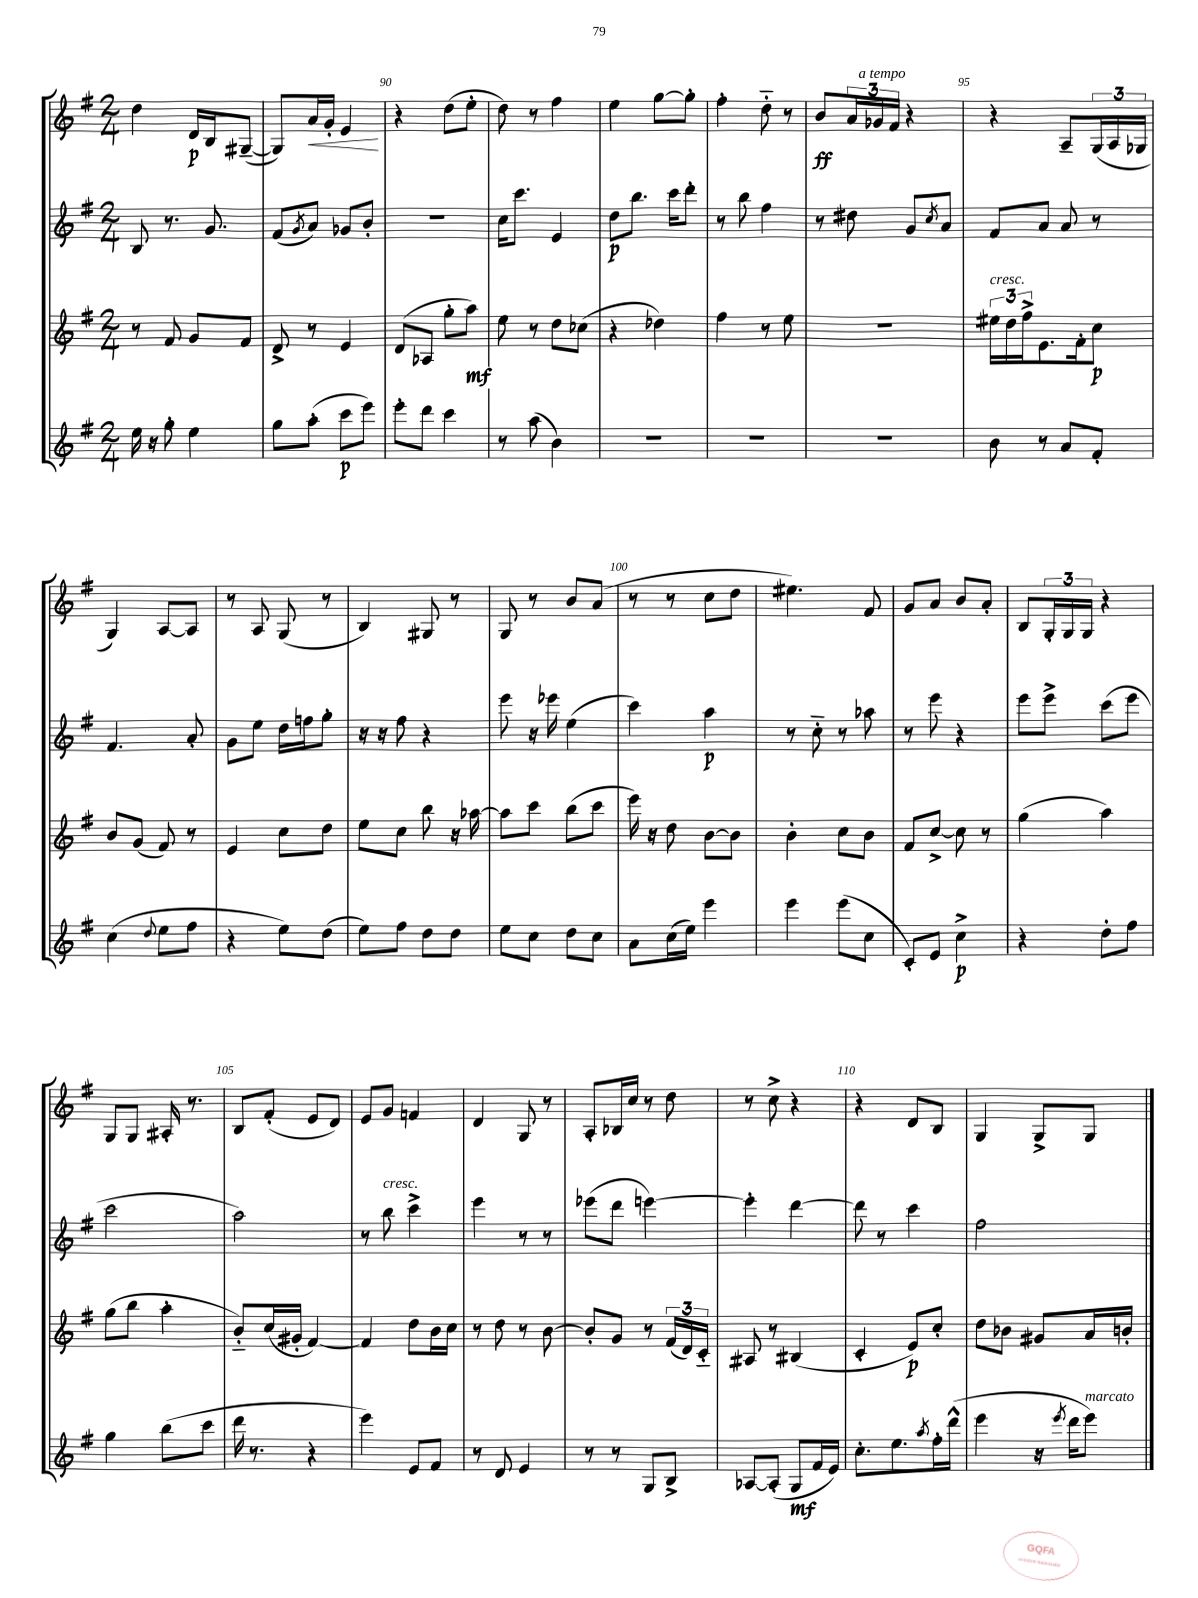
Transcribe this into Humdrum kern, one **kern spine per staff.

**kern	**dynam	**kern	**dynam	**kern	**dynam	**kern	**dynam
*part4	*part4	*part3	*part3	*part2	*part2	*part1	*part1
*staff4	*staff4	*staff3	*staff3	*staff2	*staff2	*staff1	*staff1
*clefG2	*	*clefG2	*	*clefG2	*	*clefG2	*
*k[f#]	*	*k[f#]	*	*k[f#]	*	*k[f#]	*
*M2/4	*	*M2/4	*	*M2/4	*	*M2/4	*
=88	=88	=88	=88	=88	=88	=88	=88
16ee\	.	8r	.	8B/	.	4dd\	.
16r	.	.	.	.	.	.	.
8gg'\	.	8f#/	.	8.r	.	.	.
4ee\	.	8g/L	.	.	.	16d/LL	p
.	.	.	.	8.g/	.	16B/J	.
.	.	8f#/J	.	.	.	([8G#X~/J	.
=89	=89	=89	=89	=89	=89	=89	=89
8gg\L	.	8d^/	.	(8f#/L	.	8G#/L])	.
.	.	.	.	8qg/	.	.	.
!	!	!	!	!	!	!	!LO:HP:b
(8aa'\J	.	8r	.	8a/J)	.	16a/L	<
.	.	.	.	.	.	16g'/JJ	.
8ccc\L	p	4e/	.	8g-X/L	.	4e/	.
8eee\J)	.	.	.	8b'/J	.	.	.
.	.	.	.	.	.	.	[
=90	=90	=90	=90	=90	=90	=90	=90
8eee'\L	.	(8d/L	.	2r	.	4r	.
8ddd\J	.	8A-X/J	.	.	.	.	.
4ccc\	.	8gg'\L	.	.	.	(8dd\L	.
.	.	8aa\J)	mf	.	.	8ee'\J	.
=91	=91	=91	=91	=91	=91	=91	=91
8r	.	8ee\	.	16cc\KL	.	8dd\)	.
.	.	.	.	8.ccc\J	.	.	.
(8aa\	.	8r	.	.	.	8r	.
4b\)	.	8dd\L	.	4e/	.	4ff#\	.
.	.	(8cc-X\J	.	.	.	.	.
=92	=92	=92	=92	=92	=92	=92	=92
2r	.	4r	.	8dd\L	p	4ee\	.
.	.	.	.	8.bb\J	.	.	.
.	.	4dd-X\)	.	.	.	[8gg\L	.
.	.	.	.	16ccc\KL	.	.	.
.	.	.	.	8ddd'\J	.	8gg'\J]	.
=93	=93	=93	=93	=93	=93	=93	=93
2r	.	4ff#\	.	8r	.	4ff#'\	.
.	.	.	.	8bb\	.	.	.
.	.	8r	.	4ff#\	.	8dd\	.
.	.	8ee\	.	.	.	8r	.
=94	=94	=94	=94	=94	=94	=94	=94
2r	.	2r	.	8r	.	8b/L	ff
.	.	.	.	8dd#X\	.	24a/L	.
!	!	!	!	!	!	!LO:TX:a:i:t=a tempo	!
.	.	.	.	.	.	24g-X/	.
.	.	.	.	.	.	24f#/JJ	.
.	.	.	.	8g/L	.	4r	.
.	.	.	.	8qcc/	.	.	.
.	.	.	.	8a/J	.	.	.
=95	=95	=95	=95	=95	=95	=95	=95
!	!	!LO:TX:a:i:t=cresc.	!	!	!	!	!
8b\	.	24ee#X\LL	.	8f#/L	.	4r	.
.	.	24dd\	.	.	.	.	.
.	.	24ff#^\J	.	.	.	.	.
8r	.	8.e\	.	8a/J	.	.	.
8a/L	.	.	.	8a/	.	8A~/L	.
.	.	16f#'\k	.	.	.	.	.
8f#'/J	.	8cc\J	p	8r	.	(24G/L	.
.	.	.	.	.	.	24A/	.
.	.	.	.	.	.	24G-X/JJ	.
!!LO:LB:g=z
=96	=96	=96	=96	=96	=96	=96	=96
(4cc\	.	8b/L	.	4.f#/	.	4G/)	.
.	.	(8g/J	.	.	.	.	.
8qqdd/	.	.	.	.	.	.	.
8ee\L	.	8f#/)	.	.	.	[8A/L	.
8ff#\J	.	8r	.	8a'/	.	8A/J]	.
=97	=97	=97	=97	=97	=97	=97	=97
4r	.	4e/	.	8g\L	.	8r	.
.	.	.	.	8ee\J	.	8A/	.
8ee\L)	.	8cc\L	.	16dd\LL	.	(8G/	.
.	.	.	.	16ffn\J	.	.	.
(8dd\J	.	8dd\J	.	8gg'\J	.	8r	.
=98	=98	=98	=98	=98	=98	=98	=98
8ee\L)	.	8ee\L	.	16r	.	4B/)	.
.	.	.	.	16r	.	.	.
8ff#\J	.	8cc\J	.	8ff#\	.	.	.
8dd\L	.	8bb\	.	4r	.	8G#X/	.
8dd\J	.	16r	.	.	.	8r	.
.	.	[16aa-X\	.	.	.	.	.
=99	=99	=99	=99	=99	=99	=99	=99
8ee\L	.	8aa-\L]	.	8eee\	.	8G/	.
8cc\J	.	8ccc\J	.	16r	.	8r	.
.	.	.	.	16eee-X\	.	.	.
8dd\L	.	(8bb\L	.	(4ee\	.	8b/L	.
8cc\J	.	8ccc\J	.	.	.	(8a/J	.
=100	=100	=100	=100	=100	=100	=100	=100
8a\L	.	16eee\)	.	4ccc\)	.	8r	.
.	.	16r	.	.	.	.	.
(16cc\L	.	8dd\	.	.	.	8r	.
16ee\JJ)	.	.	.	.	.	.	.
4eee\	.	[8b\L	.	4aa\	p	8cc\L	.
.	.	8b\J]	.	.	.	8dd\J	.
=101	=101	=101	=101	=101	=101	=101	=101
4eee\	.	4b'\	.	8r	.	4.ee#X\)	.
.	.	.	.	8cc\	.	.	.
(8eee\L	.	8cc\L	.	8r	.	.	.
8cc\J	.	8b\J	.	8aa-X\	.	8f#/	.
=102	=102	=102	=102	=102	=102	=102	=102
8c'/L)	.	8f#/L	.	8r	.	8g/L	.
8e/J	.	[8cc^/J	.	8eee\	.	8a/J	.
4cc^\	p	8cc\]	.	4r	.	8b/L	.
.	.	8r	.	.	.	8a'/J	.
=103	=103	=103	=103	=103	=103	=103	=103
4r	.	(4gg\	.	8eee\L	.	8B/L	.
.	.	.	.	8eee^\J	.	24G'/L	.
.	.	.	.	.	.	24G/	.
.	.	.	.	.	.	24G/JJ	.
8dd'\L	.	4aa\)	.	(8ccc\L	.	4r	.
8ff#\J	.	.	.	8eee\J	.	.	.
!!LO:LB:g=z
=104	=104	=104	=104	=104	=104	=104	=104
4gg\	.	(8gg\L	.	2ccc\	.	8G/L	.
.	.	8bb\J	.	.	.	8G/J	.
(8bb\L	.	4aa'\	.	.	.	16A#X'/	.
.	.	.	.	.	.	8.r	.
8ccc\J	.	.	.	.	.	.	.
=105	=105	=105	=105	=105	=105	=105	=105
16ddd\	.	8b/L)	.	2aa\)	.	8B/L	.
8.r	.	.	.	.	.	.	.
.	.	(16cc/L	.	.	.	(8f#'/J	.
.	.	16g#X'/JJ	.	.	.	.	.
4r	.	[4f#/)	.	.	.	8e/L	.
.	.	.	.	.	.	8d/J)	.
=106	=106	=106	=106	=106	=106	=106	=106
4eee\)	.	4f#/]	.	8r	.	8e/L	.
!	!	!	!	!LO:TX:a:i:t=cresc.	!	!	!
.	.	.	.	8bb\	.	8g/J	.
8e/L	.	8dd\L	.	4ccc^\	.	4fn/	.
8f#/J	.	16b\L	.	.	.	.	.
.	.	16cc\JJ	.	.	.	.	.
=107	=107	=107	=107	=107	=107	=107	=107
8r	.	8r	.	4eee\	.	4d/	.
8d/	.	8dd\	.	.	.	.	.
4e/	.	8r	.	8r	.	8G/	.
.	.	[8b\	.	8r	.	8r	.
=108	=108	=108	=108	=108	=108	=108	=108
8r	.	8b'/L]	.	(8eee-X\L	.	8A'/L	.
8r	.	8g/J	.	8ddd\J	.	16B-X/L	.
.	.	.	.	.	.	16cc/JJ	.
8G/L	.	8r	.	[4eeen\)	.	8r	.
8B^/J	.	(24f#/LL	.	.	.	8dd\	.
.	.	24d/)	.	.	.	.	.
.	.	24c/JJ	.	.	.	.	.
=109	=109	=109	=109	=109	=109	=109	=109
[8A-X/L	.	8A#X/	.	4eee'\]	.	8r	.
(8A-'/J]	.	8r	.	.	.	8cc^\	.
8G/L	mf	(4B#X/	.	[4ddd\	.	4r	.
16f#/L	.	.	.	.	.	.	.
16e/JJ)	.	.	.	.	.	.	.
=110	=110	=110	=110	=110	=110	=110	=110
8.cc'\L	.	4c'/	.	8ddd\]	.	4r	.
.	.	.	.	8r	.	.	.
8.ee\	.	.	.	.	.	.	.
.	.	8e/L)	p	4ccc\	.	8d/L	.
8qaa/	.	.	.	.	.	.	.
16ff#'\L	.	8cc'/J	.	.	.	8B/J	.
(16ddd^^\JJ	.	.	.	.	.	.	.
=111	=111	=111	=111	=111	=111	=111	=111
4eee\	.	8dd\L	.	2ff#\	.	4G/	.
.	.	8b-X\J	.	.	.	.	.
16r	.	8g#X/L	.	.	.	8G^/L	.
8qeee/	.	.	.	.	.	.	.
16ddd\KL	.	.	.	.	.	.	.
!LO:TX:a:i:t=marcato	!	!	!	!	!	!	!
8eee\J)	.	16a/L	.	.	.	8G/J	.
.	.	16bn'/JJ	.	.	.	.	.
==	==	==	==	==	==	==	==
*-	*-	*-	*-	*-	*-	*-	*-
